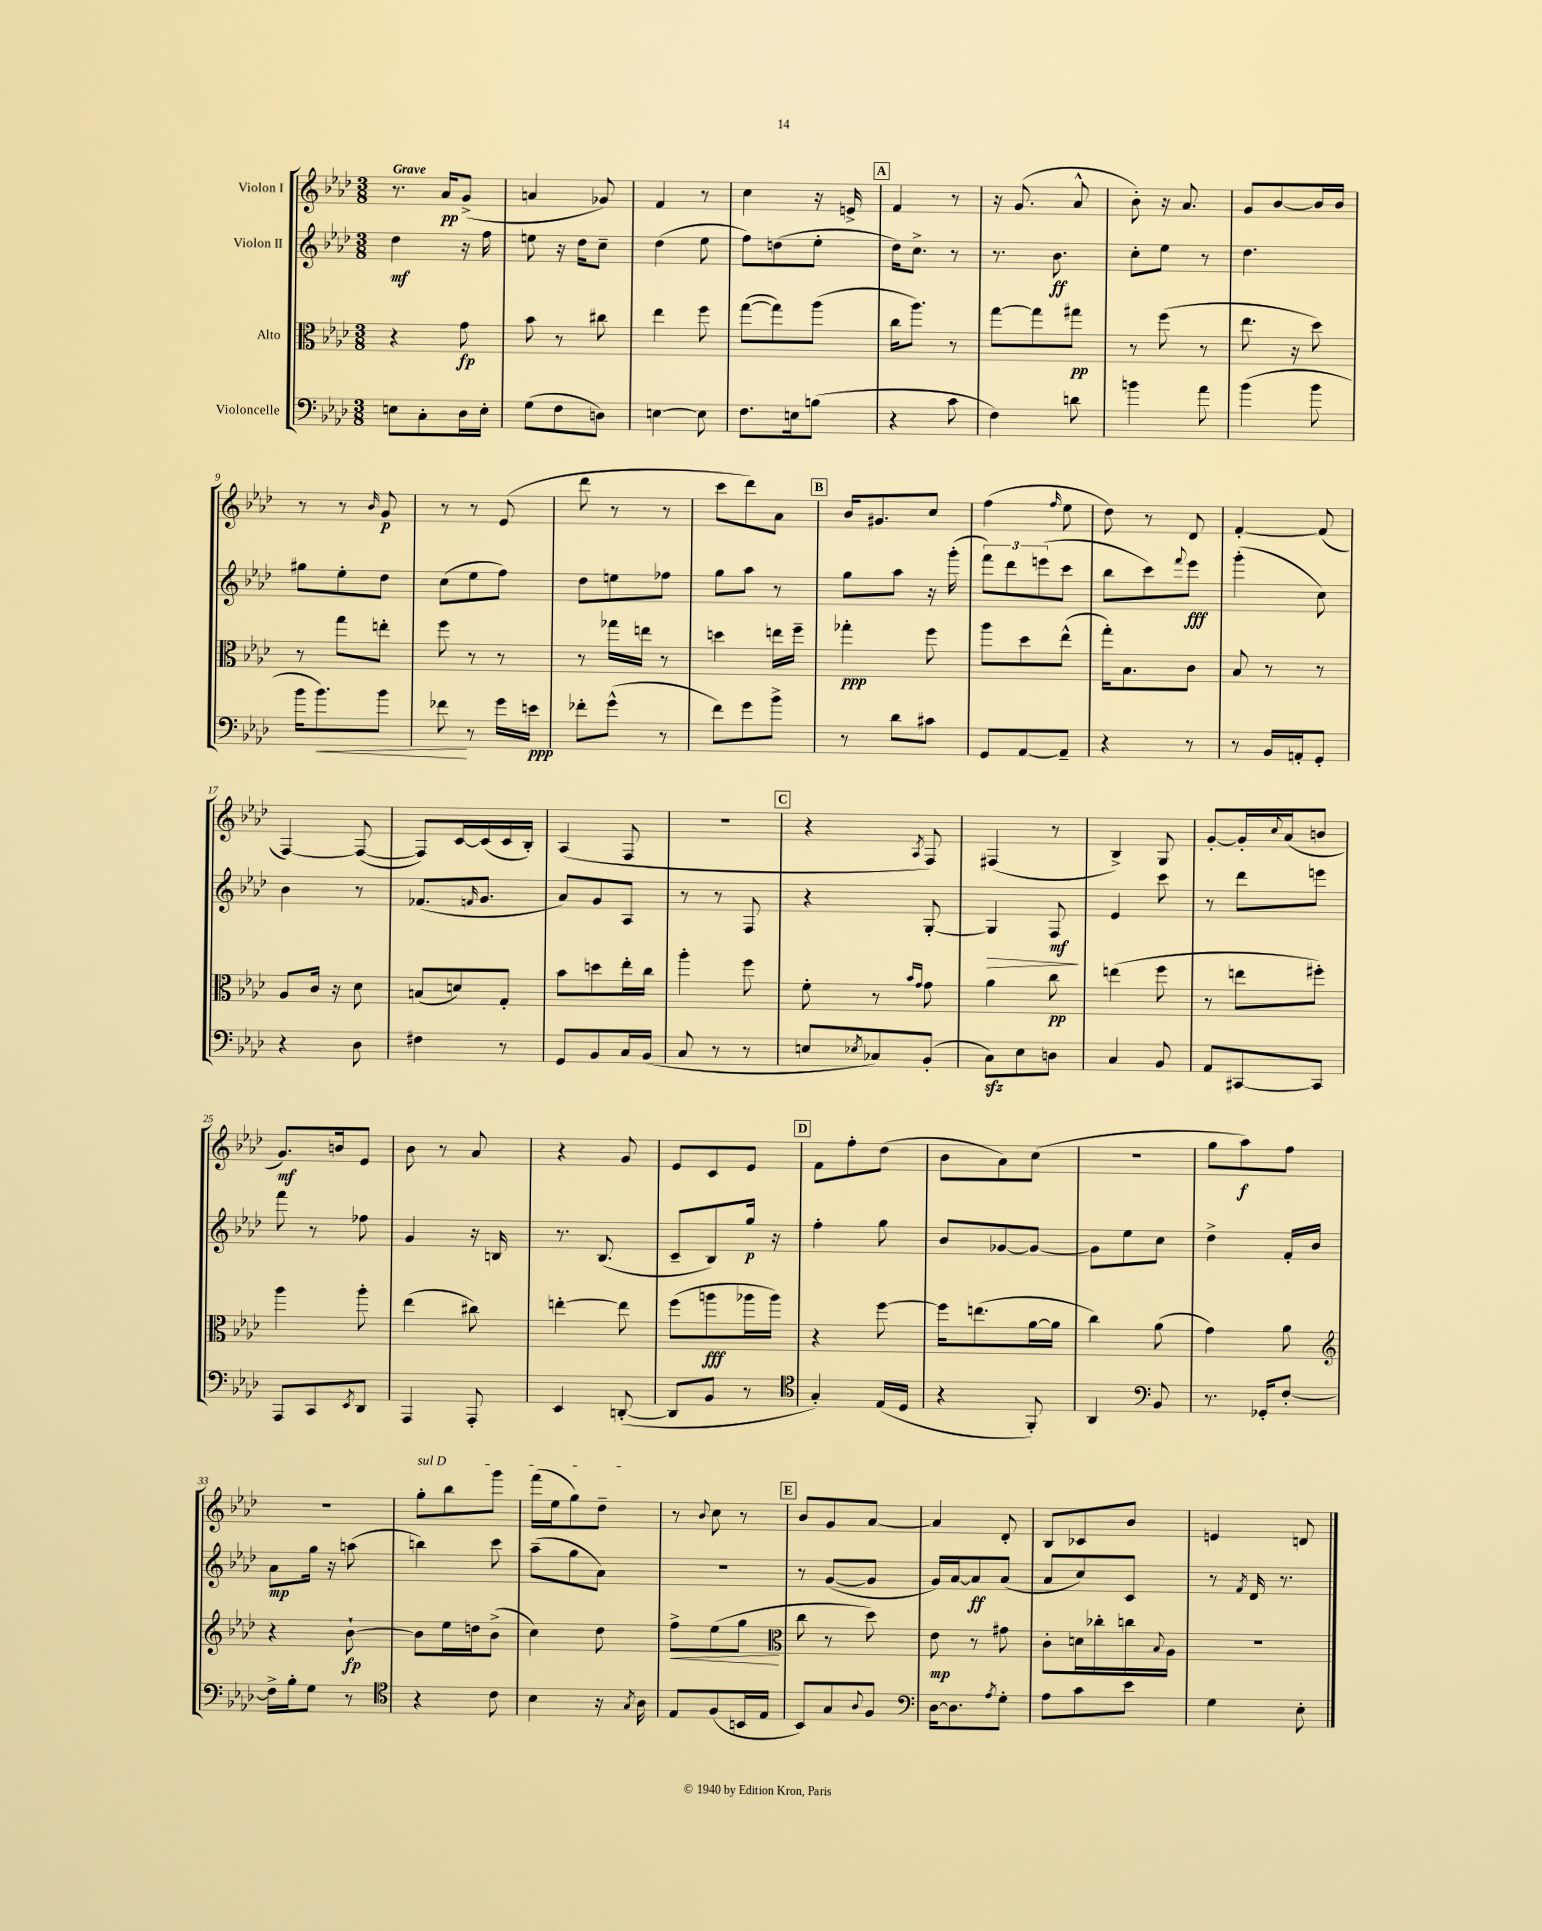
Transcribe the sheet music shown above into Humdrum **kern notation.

**kern	**dynam	**kern	**dynam	**kern	**dynam	**kern	**dynam
*part4	*part4	*part3	*part3	*part2	*part2	*part1	*part1
*staff4	*staff4	*staff3	*staff3	*staff2	*staff2	*staff1	*staff1
*I"Violoncelle	*	*I"Alto	*	*I"Violon II	*	*I"Violon I	*
*clefF4	*	*clefC3	*	*clefG2	*	*clefG2	*
*k[b-e-a-d-]	*	*k[b-e-a-d-]	*	*k[b-e-a-d-]	*	*k[b-e-a-d-]	*
*M3/8	*	*M3/8	*	*M3/8	*	*M3/8	*
=1	=1	=1	=1	=1	=1	=1	=1
!	!	!	!	!	!	!LO:TX:a:B:t=Grave	!
8En\L	.	4r	.	4dd-\	mf	8.r	.
8C'\	.	.	.	.	.	.	.
.	.	.	.	.	.	16a-/KL	pp
16D-\L	.	8g\	fp	16r	.	(8g^/J	.
16E'\JJ	.	.	.	16ff\	.	.	.
=2	=2	=2	=2	=2	=2	=2	=2
(8G\L	.	8b-\	.	8een\	.	4an/	.
8F\	.	8r	.	16r	.	.	.
.	.	.	.	16dd-\KL	.	.	.
8Dn\J)	.	8cc#X\	.	8cc~\J	.	8g-X/)	.
=3	=3	=3	=3	=3	=3	=3	=3
[4En\	.	4ee-\	.	(4dd-\	.	4f/	.
8E\]	.	8ff\	.	8ee-\	.	8r	.
=4	=4	=4	=4	=4	=4	=4	=4
8.F\L	.	([8gg\L	.	8ff\L)	.	4cc\	.
.	.	8gg\])	.	(8ddn\	.	.	.
16En\k	.	.	.	.	.	.	.
(8Bn\J	.	(8aa-\J	.	8ee-'\J	.	16r	.
.	.	.	.	.	.	16en^/	.
!!LO:REH:place=s1:t=A
=5	=5	=5	=5	=5	=5	=5	=5
4r	.	16cc\KL	.	16dd-\KL)	.	4f/	.
.	.	8.aa-\J)	.	8.cc^\J	.	.	.
8c\	.	8r	.	8r	.	8r	.
=6	=6	=6	=6	=6	=6	=6	=6
4F\)	.	[8gg\L	.	8.r	.	16r	.
.	.	.	.	.	.	(8.g/	.
.	.	8gg\]	.	.	.	.	.
.	.	.	.	8.b-\	ff	.	.
8dn\	.	8gg#X\J	pp	.	.	8a-^^/	.
=7	=7	=7	=7	=7	=7	=7	=7
4bn\	.	8r	.	8cc'\L	.	8b-'\)	.
.	.	(8ff\	.	8ee-\J	.	16r	.
.	.	.	.	.	.	8.a-/	.
8a-\	.	8r	.	8r	.	.	.
=8	=8	=8	=8	=8	=8	=8	=8
(4b-\	.	8.ee-\	.	4.dd-\	.	8g/L	.
.	.	.	.	.	.	[8b-/	.
.	.	16r	.	.	.	.	.
8b-\	.	8dd-\)	.	.	.	16b-/L]	.
.	.	.	.	.	.	16b-/JJ	.
!!LO:LB:g=z
=9	=9	=9	=9	=9	=9	=9	=9
16b-\KL	.	8r	.	8gg#X\L	.	8r	.
!	!LO:HP:b	!	!	!	!	!	!
8.b-\)	<	.	.	.	.	.	.
.	.	8gg\L	.	8ee-'\	.	8r	.
.	.	.	.	.	.	16qqb-/	.
8b-\J	.	8een'\J	.	8dd-\J	.	8g/	p
=10	=10	=10	=10	=10	=10	=10	=10
8f-X\	.	8ff\	.	(8cc\L	.	8r	.
8r	[	8r	.	8ee-\	.	8r	.
16g\LL	.	8r	.	8ff\J)	.	(8e-/	.
16en\JJ	ppp	.	.	.	.	.	.
=11	=11	=11	=11	=11	=11	=11	=11
8f-X'\L	.	8r	.	8dd-\L	.	8ddd-\	.
(8g^^\J	.	16gg-X\LL	.	8een\	.	8r	.
.	.	16een\JJ	.	.	.	.	.
8r	.	8r	.	8ff-X\J	.	8r	.
=12	=12	=12	=12	=12	=12	=12	=12
8f\L)	.	4ddn\	.	8gg\L	.	8ccc\L	.
8g\	.	.	.	8aa-\J	.	8ddd-\)	.
8b-^\J	.	16een\LL	.	8r	.	8a-\J	.
.	.	16ff~\JJ	.	.	.	.	.
!!LO:REH:place=s1:t=B
=13	=13	=13	=13	=13	=13	=13	=13
8r	.	4gg-X'\	ppp	8gg\L	.	16b-/KL	.
.	.	.	.	.	.	8.g#X/	.
8d-\L	.	.	.	8aa-\J	.	.	.
8c#X\J	.	8ff\	.	16r	.	8cc/J	.
.	.	.	.	(16ggg'\	.	.	.
=14	=14	=14	=14	=14	=14	=14	=14
8GG/L	.	8aa-\L	.	12fff\L)	.	(4ff\	.
.	.	.	.	12ddd-\	.	.	.
[8AA-/	.	8dd-\	.	.	.	.	.
.	.	.	.	(12eeen\	.	.	.
.	.	.	.	.	.	16qqff/	.
8AA-~/J]	.	(8ee-^^\J	.	8ccc\J	.	8ee-\	.
=15	=15	=15	=15	=15	=15	=15	=15
4r	.	16gg'\KL)	.	8bb-\L	.	8dd-\)	.
.	.	8.B-\	.	.	.	.	.
.	.	.	.	8ccc\)	.	8r	.
.	.	.	.	8qqfff/	.	.	.
8r	.	8c\J	.	8eee-\J	fff	8d-/	.
=16	=16	=16	=16	=16	=16	=16	=16
8r	.	8B-/	.	(4ggg'\	.	[4f'/	.
16BB-/LL	.	8r	.	.	.	.	.
16AAn'/J	.	.	.	.	.	.	.
8GG'/J	.	8r	.	8cc\)	.	(8f/]	.
!!LO:LB:g=z
=17	=17	=17	=17	=17	=17	=17	=17
4r	.	8A-/L	.	4b-\	.	[4F/)	.
.	.	16c/Jk	.	.	.	.	.
.	.	16r	.	.	.	.	.
8D-\	.	8d-\	.	8r	.	(8F/_	.
=18	=18	=18	=18	=18	=18	=18	=18
4F#X\	.	(8Bn/L	.	(8.f-X/L	.	8F/L])	.
.	.	8dn/)	.	.	.	[16c/L	.
.	.	.	.	16qqfn/	.	.	.
.	.	.	.	8.g/J	.	(16c/]	.
8r	.	8G'/J	.	.	.	16c/	.
.	.	.	.	.	.	16B-'/JJ)	.
=19	=19	=19	=19	=19	=19	=19	=19
8GG/L	.	8b-\L	.	8a-/L)	.	(4A-/	.
8BB-/	.	8ddn\	.	8g/	.	.	.
16C/L	.	16ee-'\L	.	8A-/J	.	8F/	.
(16BB-/JJ	.	16cc\JJ	.	.	.	.	.
=20	=20	=20	=20	=20	=20	=20	=20
8C/	.	4aa-'\	.	8r	.	4.r	.
8r	.	.	.	8r	.	.	.
8r	.	8ff\	.	8F/	.	.	.
!!LO:REH:place=s1:t=C
=21	=21	=21	=21	=21	=21	=21	=21
8En/L	.	8f'\	.	4r	.	4r	.
8qE-X/	.	.	.	.	.	.	.
8C-X/)	.	8r	.	.	.	.	.
.	.	16qqb-/LL	.	.	.	.	.
.	.	16qqg/JJ	.	.	.	8qA-/	.
(8BB-'/J	.	8g\	.	[8G'/	.	8F/)	.
=22	=22	=22	=22	=22	=22	=22	=22
!	!	!	!	!	!LO:HP:b	!	!
8Czz\L)	.	4a-\	.	4G/]	>	(4F#X/	.
8E-\	.	.	.	.	.	.	.
8Dn\J	.	8cc\	pp	8F/	mf	8r	.
.	.	.	.	.	]	.	.
=23	=23	=23	=23	=23	=23	=23	=23
4C/	.	(4een\	.	4e-/	.	4B-^/)	.
8BB-/	.	8ff\	.	8ccc\	.	8G/	.
=24	=24	=24	=24	=24	=24	=24	=24
8AA-/L	.	8r	.	8r	.	[8g'/L	.
[8CC#X/	.	8een\L	.	8ddd-\L	.	16g'/L]	.
.	.	.	.	.	.	8qqcc/	.
.	.	.	.	.	.	(16a-/J	.
8CC#/J]	.	8ff#X'\J)	.	8eeen\J	.	8bn/J	.
!!LO:LB:g=z
=25	=25	=25	=25	=25	=25	=25	=25
8AAA-/L	.	4aa-\	.	8fff\	.	8.g/L)	mf
8CC/	.	.	.	8r	.	.	.
.	.	.	.	.	.	16bn/k	.
8qEE-/	.	.	.	.	.	.	.
8DD-/J	.	8aa-'\	.	8ff-X\	.	8e-/J	.
=26	=26	=26	=26	=26	=26	=26	=26
4AAA-/	.	(4ee-\	.	4g/	.	8b-\	.
.	.	.	.	.	.	8r	.
8AAA-'/	.	8cc#X\)	.	16r	.	8a-/	.
.	.	.	.	16Bn/	.	.	.
=27	=27	=27	=27	=27	=27	=27	=27
4EE-/	.	[4een'\	.	8.r	.	4r	.
.	.	.	.	(8.B-/	.	.	.
([8DDn'/	.	8ee\]	.	.	.	8g/	.
=28	=28	=28	=28	=28	=28	=28	=28
8DD/L]	.	(8ff\L	.	8c~/L	.	8e-/L	.
8BB-/J	.	8aan\	fff	8B-/)	.	8c/	.
8r	.	16aa-X\L	.	16gg/Jk	p	8e-/J	.
.	.	16aa-\JJ)	.	16r	.	.	.
!!LO:REH:place=s1:t=D
=29	=29	=29	=29	=29	=29	=29	=29
*clefC4	*	*	*	*	*	*	*
4G'/)	.	4r	.	4ff'\	.	8f\L	.
.	.	.	.	.	.	8ff'\	.
(16E-/LL	.	[8ff\	.	8gg\	.	(8dd-\J	.
16D-/JJ	.	.	.	.	.	.	.
=30	=30	=30	=30	=30	=30	=30	=30
4r	.	16ff\KL]	.	8b-/L	.	8b-\L	.
.	.	(8.een\	.	.	.	.	.
.	.	.	.	[8g-X/	.	8a-\)	.
8FF'/)	.	[16a-\L	.	8g-/J_	.	(8cc\J	.
.	.	16a-\JJ]	.	.	.	.	.
=31	=31	=31	=31	=31	=31	=31	=31
4AA-/	.	4cc\)	.	8g-\L]	.	4.r	.
.	.	.	.	8ee-\	.	.	.
*clefF4	*	*	*	*	*	*	*
8BB-/	.	(8a-\	.	8cc\J	.	.	.
=32	=32	=32	=32	=32	=32	=32	=32
8.r	.	4g\)	.	4dd-^\	.	8gg\L	.
.	.	.	.	.	.	8aa-\)	f
16GG-X'/KL	.	.	.	.	.	.	.
[8F'/J	.	8a-\	.	16f'/LL	.	8ff\J	.
.	.	.	.	16b-/JJ	.	.	.
!!LO:LB:g=z
=33	=33	=33	=33	=33	=33	=33	=33
*	*	*clefG2	*	*	*	*	*
16F^\LL]	.	4r	.	8a-\L	mp	4.r	.
16B-'\J	.	.	.	.	.	.	.
8G\J	.	.	.	16gg\Jk	.	.	.
.	.	.	.	16r	.	.	.
8r	.	[8b-`\	fp	(8aan\	.	.	.
=34	=34	=34	=34	=34	=34	=34	=34
*clefC4	*	*	*	*	*	*	*
!	!	!	!	!	!	!LO:TX:a:i:t=sul D	!
4r	.	8b-\L]	.	4bbn\)	.	8gg'\L	.
.	.	16ee-\L	.	.	.	8bb-\	.
.	.	16ddn\J	.	.	.	.	.
8c\	.	(8b-^\J	.	8ccc\	.	8ggg\J	.
=35	=35	=35	=35	=35	=35	=35	=35
4B-\	.	4cc\)	.	(8aa-~\L	.	(16fff\LL	.
.	.	.	.	.	.	16ee-\J	.
.	.	.	.	8gg\	.	8gg\)	.
16r	.	8dd-\	.	8a-\J)	.	8dd-~\J	.
8qG/	.	.	.	.	.	.	.
16A-\	.	.	.	.	.	.	.
=36	=36	=36	=36	=36	=36	=36	=36
!	!	!	!LO:HP:b	!	!	!	!
8E-/L	.	8ff^\L	<	4.r	.	8r	.
.	.	.	.	.	.	8qqb-/	.
(8F/	.	(8ee-\	.	.	.	8cc\	.
16BBn/L	.	8gg\J	.	.	.	8r	.
16E-/JJ	.	.	.	.	.	.	.
.	.	.	[	.	.	.	.
!!LO:REH:place=s1:t=E
=37	=37	=37	=37	=37	=37	=37	=37
*	*	*clefC3	*	*	*	*	*
8BB-/L)	.	8cc\	.	8r	.	8b-/L	.
8G/	.	8r	.	([8g/L	.	8g/	.
8qqA-/	.	.	.	.	.	.	.
8F/J	.	8dd-\)	.	8g/J]	.	[8a-/J	.
=38	=38	=38	=38	=38	=38	=38	=38
*clefF4	*	*	*	*	*	*	*
[16D-\KL	.	8e-\	mp	16g/LL)	.	4a-/]	.
8.D-\]	.	.	.	[16a-/J	.	.	.
.	.	8r	.	8a-/]	ff	.	.
8qA-/	.	.	.	.	.	.	.
8G'\J	.	8g#X\	.	(8a-/J	.	8d-'/	.
=39	=39	=39	=39	=39	=39	=39	=39
8A-\L	.	8c'\L	.	8a-/L	.	8B-/L	.
8c\	.	16dn\L	.	8cc/)	.	8c-X/	.
.	.	16cc-X'\	.	.	.	.	.
8e-\J	.	16ccn\	.	8c/J	.	8b-/J	.
.	.	8qqB-/	.	.	.	.	.
.	.	16A-\JJ	.	.	.	.	.
=40	=40	=40	=40	=40	=40	=40	=40
4G\	.	4.r	.	8r	.	4en/	.
.	.	.	.	8qf/	.	.	.
.	.	.	.	16d-/	.	.	.
.	.	.	.	8.r	.	.	.
8E-'\	.	.	.	.	.	8dn/	.
==	==	==	==	==	==	==	==
*-	*-	*-	*-	*-	*-	*-	*-
